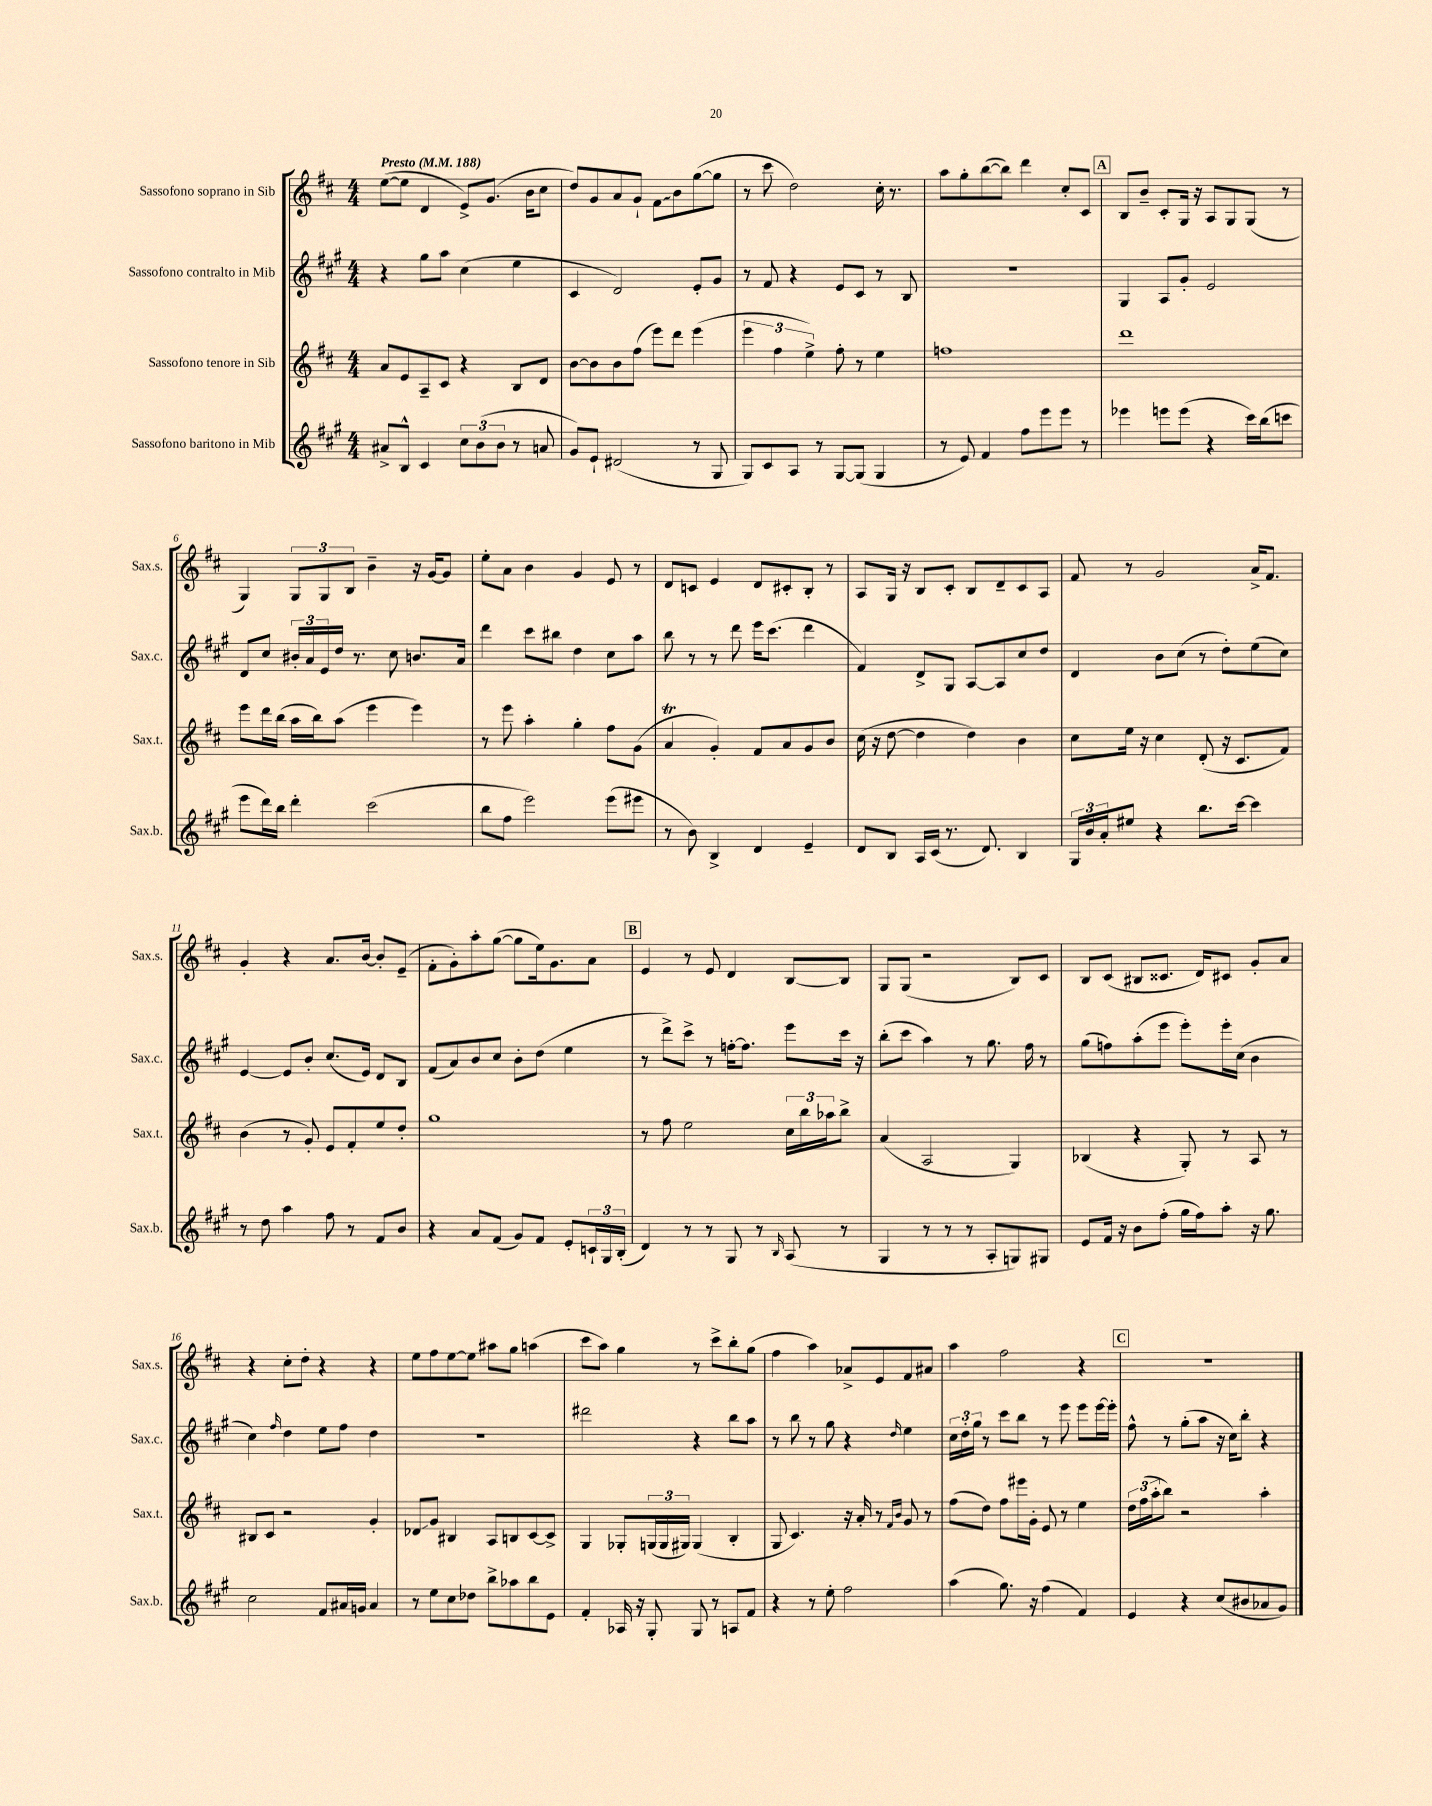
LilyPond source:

<<
\new StaffGroup <<
\new Staff = "s0" \with { instrumentName = "Sassofono soprano in Sib" shortInstrumentName = "Sax.s." } {
    \clef treble \key d \major \numericTimeSignature \time 4/4 \tempo "Presto" 4 = 188
    e''8~( e''8 d'4 e'8->) g'8.( b'16 cis''8 |
    d''8) g'8 a'8 g'8-! \once \override Glissando.style = #'zigzag fis'8\glissando b'8 g''8~( g''8 |
    r8 cis'''8 d''2) cis''16-. r8. |
    a''8 g''8-. b''8~( b''8) d'''4 cis''8-. cis'8 |
    \mark \markup { \box "A" } b8 b'8-- cis'8-. g16 r16 a8 g8 g8( r8 |
    g4) \tuplet 3/2 { g8 g8 b8 } b'4-- r16 g'16~ g'8 |
    e''8-. a'8 b'4 g'4 e'8 r8 |
    d'8 c'8 e'4 d'8 cis'8-. b8-. r8 |
    a8 g16 r16 b8 cis'8-. b8 d'8-- cis'8 a8 |
    fis'8 r8 g'2 a'16-> fis'8. |
    g'4-. r4 a'8. b'16~ b'8-. e'8--( |
    fis'8-. g'8-.) a''8-. g''8~( g''8 e''16) g'8. a'8 |
    \mark \markup { \box "B" } e'4 r8 e'8 d'4 b8~ b8 |
    g8 g8( r2 b8) cis'8 |
    b8 cis'8( bis8 cisis'8. d'16) cis'8 g'8-. a'8 |
    r4 cis''8-. d''8-. r4 r4 |
    e''8 fis''8 e''8~ e''8 ais''8 g''8 a''4( |
    cis'''8 a''8) g''4 r8 cis'''8-> b''8-. g''8( |
    fis''4 a''4) aes'8-> e'8 fis'8 ais'8 |
    a''4 fis''2 r4 |
    \mark \markup { \box "C" } R1 \bar "|." |
}
\new Staff = "s1" \with { instrumentName = "Sassofono contralto in Mib" shortInstrumentName = "Sax.c." } {
    \clef treble \key a \major \numericTimeSignature \time 4/4
    r4 gis''8 a''8 cis''4( e''4 |
    cis'4 d'2) e'8-. gis'8 |
    r8 fis'8 r4 e'8 cis'8 r8 b8 |
    R1 |
    \mark \markup { \box "A" } gis4 a8 gis'8-. e'2 |
    d'8 cis''8 \tuplet 3/2 { bis'16-. a'16 e'16 } d''16 r8. cis''8 b'8. a'16 |
    d'''4 cis'''8 bis''8 d''4 cis''8 a''8 |
    b''8 r8 r8 d'''8 e'''16 cis'''8.( d'''4 |
    fis'4) d'8-> gis8 a8~ a8 cis''8 d''8 |
    d'4 b'8 cis''8( r8 d''8-.) e''8( cis''8) |
    e'4~ e'8 b'8-. cis''8.( e'16) d'8 b8 |
    fis'8( a'8) b'8 cis''8 b'8-. d''8( e''4 |
    \mark \markup { \box "B" } r8 d'''8->) cis'''8-> r8 f''16~-. f''8. e'''8 cis'''16 r16 |
    b''8-.( cis'''8 a''4) r8 gis''8. fis''16 r8 |
    gis''8( f''8) a''8-.( e'''8 e'''8-.) e'''16-. cis''16( b'4 |
    cis''4) \grace { fis''16 } d''4 e''8 fis''8 d''4 |
    R1 |
    dis'''2 r4 b''8 a''8 |
    r8 b''8 r8 gis''8 r4 \grace { d''16 } e''4 |
    \tuplet 3/2 { cis''16 d''16-. gis''16 } r8 cis'''8 b''8 r8 e'''8 e'''8 e'''16~ e'''16-. |
    \mark \markup { \box "C" } fis''8-^ r8 gis''8-.( a''8 r16 cis''16) b''8-. r4 \bar "|." |
}
\new Staff = "s2" \with { instrumentName = "Sassofono tenore in Sib" shortInstrumentName = "Sax.t." } {
    \clef treble \key d \major \numericTimeSignature \time 4/4
    a'8 e'8 a8-- cis'8 r4 b8 d'8 |
    b'8~ b'8 b'8 fis''8( e'''8) d'''8 e'''4( |
    \tuplet 3/2 { e'''4 fis''4 e''4->) } fis''8-. r8 e''4 |
    f''1 |
    \mark \markup { \box "A" } d'''1 |
    e'''8 d'''16 b''16( a''16 b''16) a''8( e'''4 e'''4) |
    r8 e'''8 a''4-. g''4-. fis''8 g'8( |
    a'4\trill g'4-.) fis'8 a'8 g'8 b'8 |
    cis''16( r16 d''8~ d''4 d''4) b'4 |
    cis''8 e''16 r16 cis''4 d'8-.( r16 cis'8. fis'8) |
    b'4( r8 g'8-.) e'8 fis'8-. e''8 d''8-. |
    g''1 |
    \mark \markup { \box "B" } r8 fis''8 e''2 \tuplet 3/2 { cis''16 b''16 aes''16 } b''8-> |
    a'4( a2 g4) |
    bes4( r4 g8-.) r8 a8 r8 |
    bis8 cis'8 r2 g'4-. |
    des'8\glissando g'8 bis4 a8 b8 cis'8~ cis'8-> |
    g4 ges8-. \tuplet 3/2 { g16( g16 gis16) } gis4( b4-. |
    g8 cis'4.) r16 a'16-. r8 \grace { fis'16 b'16 } g'8 r8 |
    fis''8( d''8) fis''8 eis'''16 g'16-. e'8 r8 e''4 |
    \mark \markup { \box "C" } \tuplet 3/2 { d''16 fis''16( a''16-. } b''8) r2 a''4-. \bar "|." |
}
\new Staff = "s3" \with { instrumentName = "Sassofono baritono in Mib" shortInstrumentName = "Sax.b." } {
    \clef treble \key a \major \numericTimeSignature \time 4/4
    ais'8-> b8-^ cis'4 \tuplet 3/2 { cis''8 b'8( b'8 } r8 a'8 |
    gis'8) e'8-! dis'2( r8 gis8 |
    gis8) cis'8 a8 r8 gis8~ gis8( gis4 |
    r8 e'8) fis'4 fis''8 e'''8 e'''8 r8 |
    \mark \markup { \box "A" } ees'''4 e'''8 e'''8( r4 cis'''16) b''16( c'''8 |
    e'''8 d'''16) b''16 d'''4-. cis'''2( |
    b''8 fis''8 e'''2) e'''8( eis'''8 |
    r8 b'8) b4-> d'4 e'4-- |
    d'8 b8 a16 cis'16( r8. d'8.) b4 |
    \tuplet 3/2 { gis16 b'16 a'16-. } eis''8 r4 b''8. cis'''16~ cis'''4 |
    r8 d''8 a''4 fis''8 r8 fis'8 b'8 |
    r4 a'8 fis'8( gis'8) fis'8 e'8-. \tuplet 3/2 { c'16-! gis16 b16-.( } |
    \mark \markup { \box "B" } d'4) r8 r8 gis8 r8 \grace { b16 } a8( r8 |
    gis4 r8 r8 r8 a8-. g8) gis8 |
    e'8 fis'16 r16 b'8 fis''8-.( gis''16 fis''16) a''8-. r16 gis''8. |
    cis''2 fis'8 ais'16 g'16 ais'4 |
    r8 e''8 cis''8 des''8 b''8-> aes''8 b''8 e'8 |
    fis'4-. aes16 r16 gis8-. gis8 r8 a8 fis'8 |
    r4 r8 e''8-. fis''2 |
    a''4( gis''8.) r16 fis''4( fis'4) |
    \mark \markup { \box "C" } e'4 r4 cis''8( bis'8 aes'8 gis'8) \bar "|." |
}
>>
>>
